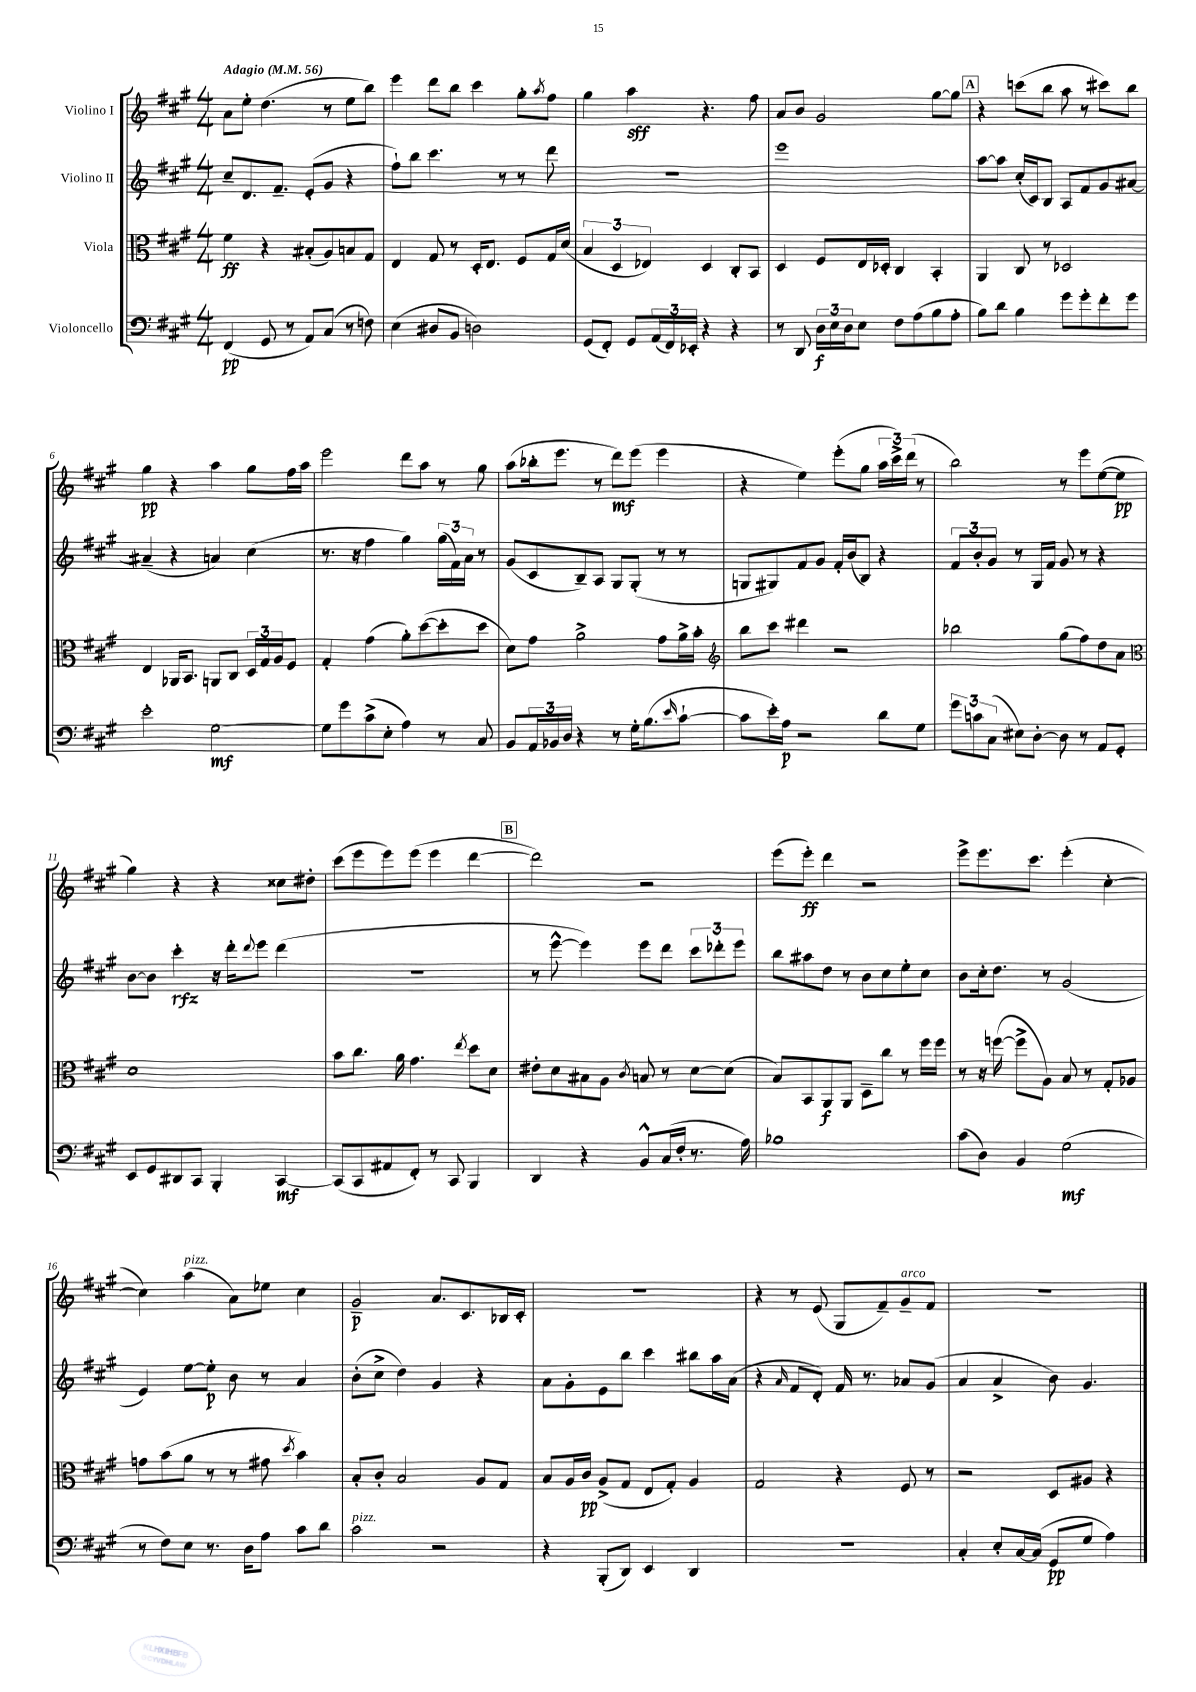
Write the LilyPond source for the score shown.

<<
\new StaffGroup <<
\new Staff = "s0" \with { instrumentName = "Violino I" } {
    \clef treble \key a \major \numericTimeSignature \time 4/4 \tempo "Adagio" 4 = 56
    a'8 e''8-. d''4.( r8 e''8 b''8) |
    e'''4 d'''8 b''8 cis'''4 gis''8-. \acciaccatura { a''8 } fis''8 |
    gis''4 a''4\sff r4. fis''8 |
    a'8 b'8 gis'2 gis''8~ gis''8 |
    \mark \markup { \box "A" } r4 c'''8( b''8 a''8 r8 cis'''8) b''8 |
    gis''4\pp r4 a''4 gis''8 fis''16 a''16 |
    e'''2 d'''8 a''8 r8 gis''8 |
    a''8( bes''16-. e'''8. r8 d'''8\mf) e'''8( e'''4 |
    r4 e''4) e'''8-.( gis''8 \tuplet 3/2 { a''16 cis'''16->) d'''16( } r8 |
    b''2) r8 e'''8 e''8~( e''8\pp |
    gis''4) r4 r4 cisis''8 dis''8-. |
    cis'''8( e'''8 e'''8) e'''8( e'''4 d'''4~ |
    \mark \markup { \box "B" } d'''2) r2 |
    e'''8( e'''8-.\ff) d'''4 r2 |
    e'''8-> e'''8. cis'''8. e'''4-.( cis''4~-. |
    cis''4) a''4^\markup { \italic "pizz." }( a'8) ees''8 cis''4 |
    gis'2--\p a'8. cis'8. bes16 cis'16-. |
    r1 |
    r4 r8 e'8( gis8 fis'8--) gis'8--^\markup { \italic "arco" } fis'8 |
    r1 \bar "|." |
}
\new Staff = "s1" \with { instrumentName = "Violino II" } {
    \clef treble \key a \major \numericTimeSignature \time 4/4
    cis''8-- d'8. fis'8.-- e'8-.( gis'8 r4 |
    fis''8-!) b''8 cis'''4. r8 r8 d'''8 |
    R1 |
    e'''1 |
    \mark \markup { \box "A" } a''8~ a''8 cis''16-.( cis'16) b8 a8 fis'8 gis'8 ais'8~ |
    ais'4--( r4 a'4) cis''4( |
    r8. r16 fis''4 gis''4) \tuplet 3/2 { gis''16( fis'16) a'16 } r8 |
    gis'8( cis'8 b8--) a8 gis8 gis8-.( r8 r8 |
    g8 gis8) fis'8 gis'8 fis'16-. b'16( b8) r4 |
    \tuplet 3/2 { fis'8 b'8-. gis'8 } r8 gis16 fis'16 gis'8 r8 r4 |
    b'8~ b'8 cis'''4-.\rfz r16 d'''16-. \appoggiatura { d'''8 } e'''8 d'''4( |
    r1 |
    \mark \markup { \box "B" } r8 e'''8~-^ e'''4) e'''8 d'''8 \tuplet 3/2 { cis'''8 des'''8-. e'''8 } |
    b''8 ais''8 d''8 r8 b'8 cis''8 e''8-. cis''8 |
    b'8 cis''16-. d''8. r8 gis'2( |
    e'4) e''8~ e''8-.\p b'8 r8 a'4 |
    b'8-.( cis''8-> d''4) gis'4 r4 |
    a'8 gis'8-. e'8 b''8 cis'''4 bis''8 a''16 a'16( |
    r4 \grace { a'16 } fis'8 d'8-.) fis'16 r8. aes'8 gis'8( |
    a'4 a'4-> b'8) gis'4. \bar "|." |
}
\new Staff = "s2" \with { instrumentName = "Viola" } {
    \clef alto \key a \major \numericTimeSignature \time 4/4
    fis'4\ff r4 bis8-.( a8) b8 gis8 |
    e4 gis8 r8 d16-. e8. fis8 gis16 d'16( |
    \tuplet 3/2 { b4 d4 ees4) } d4 cis8-. b,8 |
    d4 fis8 e16 des16-. cis4 b,4-. |
    \mark \markup { \box "A" } a,4 cis8 r8 des2 |
    e4 aes,16 b,8. a,8 cis8 \tuplet 3/2 { d16 gis16 a16 } fis8 |
    gis4-. gis'4( a'8-.) d''8~( d''8-. d''8 |
    d'8) gis'8 a'2-> gis'8 a'16-> b'16-. |
    \clef treble b''8 cis'''8 dis'''4 r2 |
    bes''2 gis''8( fis''8) d''8 a'8 |
    \clef alto d'1 |
    b'8 cis''8. a'16 gis'4. \acciaccatura { e''8 } d''8 d'8 |
    \mark \markup { \box "B" } eis'8-. d'8 bis8 a8 \acciaccatura { cis'8 } b8 r8 d'8~ d'8( |
    b8) b,8 a,8\f a,8 d8-- cis''8 r8 fis''16 fis''16 |
    r8 r16 f''16~( f''8-> a8) b8 r8 gis8-. aes8 |
    g'8 b'8( a'8 r8 r8 gis'8 \acciaccatura { d''8 } b'4) |
    b8-. cis'8-. b2 a8 gis8 |
    b8 a16 cis'16\pp a8->( gis8 e8 gis8-.) a4 |
    gis2 r4 fis8 r8 |
    r2 d8 ais8 r4 \bar "|." |
}
\new Staff = "s3" \with { instrumentName = "Violoncello" } {
    \clef bass \key a \major \numericTimeSignature \time 4/4
    fis,4\pp( gis,8 r8 a,8) cis8( r8 f8) |
    e4( dis8 b,8 d2) |
    gis,8( fis,8-.) gis,8 \tuplet 3/2 { a,16( fis,16) ees,16-. } r4 r4 |
    r8 d,8 \tuplet 3/2 { d16\f e16 d16 } e8 fis8 a8( b8 a8-. |
    \mark \markup { \box "A" } b8) d'8 b4 gis'8 gis'8-. fis'8-. gis'8 |
    e'2-. gis2~\mf |
    gis8 gis'8 cis'8->( e8-. a4) r8 cis8 |
    b,8 \tuplet 3/2 { a,16 bes,16 d16 } r4 r8 gis16-. b8.( \grace { e'16 } cis'8~-! |
    cis'8 e'16-.) a16\p r2 d'8 gis8 |
    \tuplet 3/2 { gis'8 c'8 cis8( } eis8) d8~-. d8 r8 a,8 gis,8-. |
    e,8 gis,8 dis,8 cis,8 b,,4-. cis,4~\mf |
    cis,8( cis,8 ais,8 fis,8-.) r8 cis,8 b,,4 |
    \mark \markup { \box "B" } d,4 r4 b,8-^ cis16( fis16-. r8. a16) |
    bes1 |
    cis'8( d8) b,4 gis2\mf( |
    r8 fis8) e8 r8. d16 a8 cis'8 d'8 |
    cis'2^\markup { \italic "pizz." } r2 |
    r4 b,,8-.( d,8) e,4 d,4 |
    R1 |
    cis4-. e8-. cis16~ cis16( gis,8\pp gis8 a4) \bar "|." |
}
>>
>>
